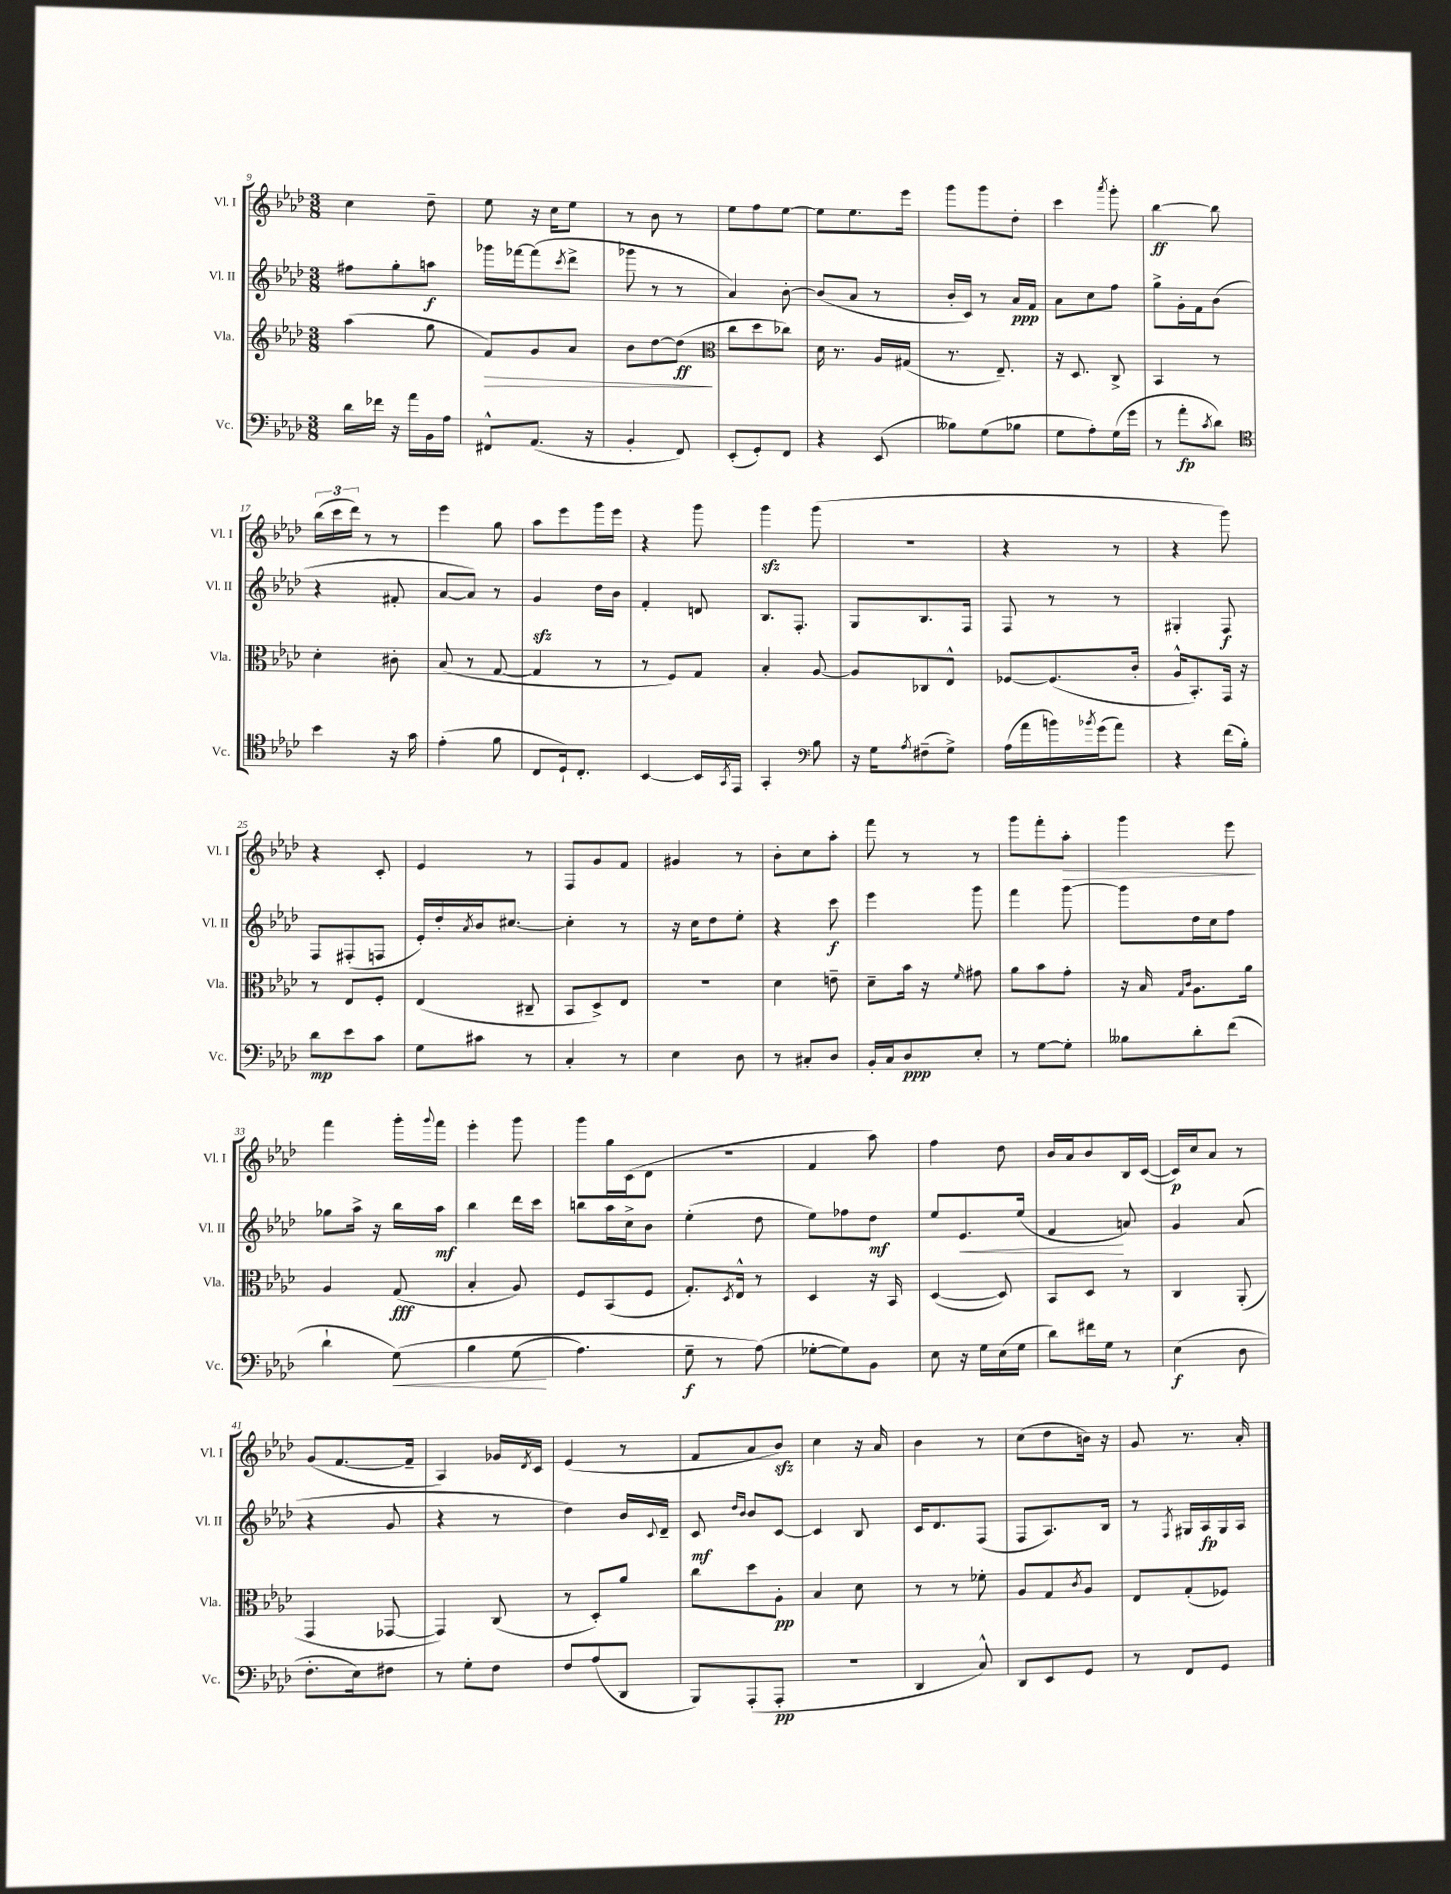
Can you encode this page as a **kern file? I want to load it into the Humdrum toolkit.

**kern	**dynam	**kern	**dynam	**kern	**dynam	**kern	**dynam
*part4	*part4	*part3	*part3	*part2	*part2	*part1	*part1
*staff4	*staff4	*staff3	*staff3	*staff2	*staff2	*staff1	*staff1
*I"Vc.	*	*I"Vla.	*	*I"Vl. II	*	*I"Vl. I	*
*I'Vc.	*	*I'Vla.	*	*I'Vl. II	*	*I'Vl. I	*
*clefF4	*	*clefG2	*	*clefG2	*	*clefG2	*
*k[b-e-a-d-]	*	*k[b-e-a-d-]	*	*k[b-e-a-d-]	*	*k[b-e-a-d-]	*
*M3/8	*	*M3/8	*	*M3/8	*	*M3/8	*
=9	=9	=9	=9	=9	=9	=9	=9
16d-\LL	.	(4aa-\	.	8ff#X\L	.	4cc\	.
16f-X\JJ	.	.	.	.	.	.	.
16r	.	.	.	8gg'\	.	.	.
16a-\LL	.	.	.	.	.	.	.
16BB-\	.	8gg\	.	8aan\J	f	8dd-~\	.
16A-\JJ	.	.	.	.	.	.	.
=10	=10	=10	=10	=10	=10	=10	=10
!	!	!	!LO:HP:b	!	!	!	!
8FF#X^^/L	.	8f/L)	>	16ggg-X\LL	.	8ee-\	.
.	.	.	.	[16fff-X\J	.	.	.
(8.AA-/J	.	8g/	.	(8fff-\]	.	16r	.
.	.	.	.	.	.	16cc\KL	.
.	.	.	.	8qccc/	.	.	.
.	.	8a-/J	.	8ddd-^\J	.	8ee-\J	.
16r	.	.	.	.	.	.	.
=11	=11	=11	=11	=11	=11	=11	=11
4BB-'/	.	8b-\L	.	8ggg-X\	.	8r	.
.	.	[8dd-\	.	8r	.	8b-\	.
8FF/)	.	(8dd-\J]	ff	8r	.	8r	.
.	.	.	]	.	.	.	.
=12	=12	=12	=12	=12	=12	=12	=12
*	*	*clefC3	*	*	*	*	*
(8EE-'/L	.	8cc\L	.	4a-/)	.	8ee-\L	.
8GG'/)	.	8dd-\	.	.	.	8ff\	.
8FF/J	.	8cc-X\J)	.	[8b-'\	.	[8ee-\J	.
=13	=13	=13	=13	=13	=13	=13	=13
4r	.	16d-\	.	(8b-/L]	.	8ee-\L]	.
.	.	8.r	.	.	.	.	.
.	.	.	.	8a-/J	.	8.ee-\	.
(8EE-/	.	16A-/LL	.	8r	.	.	.
.	.	(16G#X/JJ	.	.	.	16eee-\Jk	.
=14	=14	=14	=14	=14	=14	=14	=14
8B--X\L)	.	8.r	.	16b-'/LL	.	8ggg\L	.
.	.	.	.	16c/JJ)	.	.	.
(8G\	.	.	.	8r	.	8ggg\	.
.	.	8.E-~/)	.	.	.	.	.
8B-X\J	.	.	.	16a-/LL	ppp	8dd-'\J	.
.	.	.	.	16f/JJ	.	.	.
=15	=15	=15	=15	=15	=15	=15	=15
8G\L	.	16r	.	8a-\L	.	4ccc\	.
.	.	8.D-/	.	.	.	.	.
8A-'\)	.	.	.	8cc\	.	.	.
.	.	.	.	.	.	8qaaa-/	.
(16G\L	.	8C^/	.	8ff\J	.	8ggg'\	.
16g\JJ	.	.	.	.	.	.	.
=16	=16	=16	=16	=16	=16	=16	=16
8r	.	4BB-/	.	8gg^\L	.	[4bb-\	ff
8a-'\L	fp	.	.	16g'\L	.	.	.
.	.	.	.	16f\J	.	.	.
8qc/	.	.	.	.	.	.	.
8d-\J)	.	8r	.	(8b-\J	.	8bb-\]	.
!!LO:LB:g=z
=17	=17	=17	=17	=17	=17	=17	=17
*clefC4	*	*	*	*	*	*	*
4b-\	.	4d-'\	.	4r	.	(24bb-\LL	.
.	.	.	.	.	.	24ccc\	.
.	.	.	.	.	.	24ddd-\JJ)	.
.	.	.	.	.	.	8r	.
16r	.	8c#X'\	.	8f#X'/	.	8r	.
16g\	.	.	.	.	.	.	.
=18	=18	=18	=18	=18	=18	=18	=18
(4e-'\	.	(8B-/	.	[8a-/L	.	4eee-\	.
.	.	8r	.	8a-/J])	.	.	.
8f\	.	[8G/	.	8r	.	8gg\	.
=19	=19	=19	=19	=19	=19	=19	=19
8C/L	.	4G/]	.	4gzz/	.	8aa-\L	.
16D-`/k)	.	.	.	.	.	8eee-\	.
8.C'/J	.	.	.	.	.	.	.
.	.	8r	.	16dd-\LL	.	16ggg\L	.
.	.	.	.	16b-\JJ	.	16eee-\JJ	.
=20	=20	=20	=20	=20	=20	=20	=20
[4BB-/	.	8r	.	4f'/	.	4r	.
.	.	8F/L)	.	.	.	.	.
16BB-/LL]	.	8G/J	.	8dn/	.	8ggg\	.
8qGG/	.	.	.	.	.	.	.
16EE-/JJ	.	.	.	.	.	.	.
=21	=21	=21	=21	=21	=21	=21	=21
4GG'/	.	4B-'/	.	8.B-/L	.	4gggzz\	.
.	.	.	.	8.F'/J	.	.	.
*clefF4	*	*	*	*	*	*	*
8B-\	.	[8A-/	.	.	.	(8ggg\	.
=22	=22	=22	=22	=22	=22	=22	=22
16r	.	8A-/L]	.	8G/L	.	4.r	.
16G\KL	.	.	.	.	.	.	.
8qA-/	.	.	.	.	.	.	.
(8F#X~\	.	8C-X/	.	8.B-/	.	.	.
8G^\J)	.	8E-^^/J	.	.	.	.	.
.	.	.	.	16F/Jk	.	.	.
=23	=23	=23	=23	=23	=23	=23	=23
(16A-\LL	.	[8F-X/L	.	8F/	.	4r	.
16a-\	.	.	.	.	.	.	.
16bn\)	.	(8.F-/]	.	8r	.	.	.
8qb-X/	.	.	.	.	.	.	.
(16g\J	.	.	.	.	.	.	.
8a-\J)	.	.	.	8r	.	8r	.
.	.	16c'/Jk	.	.	.	.	.
=24	=24	=24	=24	=24	=24	=24	=24
4r	.	16A-^^/KL	.	4G#X'/	.	4r	.
.	.	8.BB-'/)	.	.	.	.	.
(16f\LL	.	16GG/Jk	.	8F/	f	8ggg\)	.
16B-'\JJ)	.	16r	.	.	.	.	.
!!LO:LB:g=z
=25	=25	=25	=25	=25	=25	=25	=25
8d-\L	mp	8r	.	8F/L	.	4r	.
8e-\	.	8E-/L	.	(8F#X'/	.	.	.
8c\J	.	8F'/J	.	8Fn/J	.	8c'/	.
=26	=26	=26	=26	=26	=26	=26	=26
8G\L	.	(4E-/	.	16e-'/LL)	.	4e-/	.
.	.	.	.	16dd-'/	.	.	.
.	.	.	.	8qa-/	.	.	.
8c#X\J	.	.	.	16b-/J	.	.	.
.	.	.	.	[8.cc#X/J	.	.	.
8r	.	8C#X~/	.	.	.	8r	.
=27	=27	=27	=27	=27	=27	=27	=27
4C'/	.	8BB-/L	.	4cc#'\]	.	8F/L	.
.	.	8D-^/)	.	.	.	8g/	.
8r	.	8E-/J	.	8r	.	8f/J	.
=28	=28	=28	=28	=28	=28	=28	=28
4E-\	.	4.r	.	16r	.	4g#X/	.
.	.	.	.	16cc\KL	.	.	.
.	.	.	.	8dd-\	.	.	.
8D-\	.	.	.	8ee-'\J	.	8r	.
=29	=29	=29	=29	=29	=29	=29	=29
8r	.	4d-\	.	4r	.	8b-'\L	.
8C#X'/L	.	.	.	.	.	8cc\	.
8D-/J	.	8en~\	.	8ccc\	f	8aa-'\J	.
=30	=30	=30	=30	=30	=30	=30	=30
16BB-'/LL	.	8d-~\L	.	4eee-\	.	8fff\	.
16C/J	.	.	.	.	.	.	.
8D-/	ppp	16b-\Jk	.	.	.	8r	.
.	.	16r	.	.	.	.	.
.	.	16qqf/	.	.	.	.	.
8E-'/J	.	8g#X\	.	8ggg\	.	8r	.
=31	=31	=31	=31	=31	=31	=31	=31
8r	.	8a-\L	.	4fff\	.	8ggg\L	.
[8G\L	.	8b-\	.	.	.	8fff'\	.
!	!	!	!	!	!	!	!LO:HP:b
8G'\J]	.	8g'\J	.	[8ggg\	.	8aa-'\J	>
=32	=32	=32	=32	=32	=32	=32	=32
8B--X\L	.	16r	.	8ggg\L]	.	4ggg\	.
.	.	16B-/	.	.	.	.	.
.	.	16qqG/LL	.	.	.	.	.
.	.	16qqc/JJ	.	.	.	.	.
8d-'\	.	8.A-\L	.	16dd-\L	.	.	.
.	.	.	.	16cc\J	.	.	.
(8f\J	.	.	.	8ff\J	.	8eee-\	.
.	.	16a-\Jk	.	.	.	.	.
.	.	.	.	.	.	.	]
!!LO:LB:g=z
=33	=33	=33	=33	=33	=33	=33	=33
4d-`\	.	4A-/	.	8gg-X\L	.	4fff\	.
.	.	.	.	16aa-^\Jk	.	.	.
.	.	.	.	16r	.	.	.
!	!LO:HP:b	!	!	!	!	!	!
(8G\)	<	(8G/	fff	16bb-\LL	.	16ggg'\LL	.
.	.	.	.	.	.	8qqggg/	.
.	.	.	.	16aa-\JJ	mf	16fff\JJ	.
=34	=34	=34	=34	=34	=34	=34	=34
4B-\	.	4B-'/	.	4bb-\	.	4eee-'\	.
(8G\	.	8A-/)	.	16ddd-\LL	.	8ggg\	.
.	.	.	.	16ccc\JJ	.	.	.
.	[	.	.	.	.	.	.
=35	=35	=35	=35	=35	=35	=35	=35
4.A-\)	.	8F/L	.	8bbn\L	.	8ggg\L	.
.	.	(8BB-/	.	16aa-\L	.	16gg\L	.
.	.	.	.	16cc^\J	.	(16c\J	.
.	.	8F/J	.	8b-\J	.	8d-\J	.
=36	=36	=36	=36	=36	=36	=36	=36
8G~\	f	8.G'/L)	.	(4ee-'\	.	4.r	.
8r	.	.	.	.	.	.	.
.	.	8qD-/	.	.	.	.	.
.	.	16E-^^/Jk	.	.	.	.	.
(8A-\)	.	8r	.	8dd-\	.	.	.
=37	=37	=37	=37	=37	=37	=37	=37
[8G-X'\L	.	4D-/	.	8ee-\L)	.	4f/	.
8G-\])	.	.	.	8ff-X\	.	.	.
8BB-\J	.	16r	.	8dd-\J	mf	8aa-\)	.
.	.	16BB-/	.	.	.	.	.
=38	=38	=38	=38	=38	=38	=38	=38
8E-\	.	([4D-/	.	8ee-/L	.	4ff\	.
!	!	!	!	!	!LO:HP:b	!	!
16r	.	.	.	8.e-/	<	.	.
16G\LL	.	.	.	.	.	.	.
(16E-\	.	8D-/])	.	.	.	8dd-\	.
16G\JJ	.	.	.	(16ee-/Jk	.	.	.
=39	=39	=39	=39	=39	=39	=39	=39
8d-\L)	.	8BB-/L	.	4f/	.	16b-/LL	.
.	.	.	.	.	.	16a-/J	.
16f#X\L	.	8D-/J	.	.	.	8b-/	.
16G\JJ	.	.	.	.	.	.	.
8r	.	8r	.	8an/)	[	16B-/L	.
.	.	.	.	.	.	([16c/JJ	.
=40	=40	=40	=40	=40	=40	=40	=40
(4E-\	f	4C/	.	4g/	.	16c/LL])	p
.	.	.	.	.	.	16cc/J	.
.	.	.	.	.	.	8a-/J	.
8D-\	.	(8AA-'/	.	(8a-/	.	8r	.
!!LO:LB:g=z
=41	=41	=41	=41	=41	=41	=41	=41
8.F'\L	.	4GG/	.	4r	.	(8g/L	.
.	.	.	.	.	.	[8.f/	.
16E-\k)	.	.	.	.	.	.	.
8F#X\J	.	[8GG-X/	.	8g/	.	.	.
.	.	.	.	.	.	16f~/Jk]	.
=42	=42	=42	=42	=42	=42	=42	=42
8r	.	4GG-/])	.	4r	.	4A-/)	.
8G'\L	.	.	.	.	.	.	.
8F\J	.	(8C/	.	8r	.	16g-X/LL	.
.	.	.	.	.	.	8qd-/	.
.	.	.	.	.	.	16c/JJ	.
=43	=43	=43	=43	=43	=43	=43	=43
8F/L	.	8r	.	4dd-\)	.	(4e-/	.
(8A-/	.	8D-'/L)	.	.	.	.	.
8DD-/J	.	8a-/J	.	16b-/LL	.	8r	.
.	.	.	.	8qqc/	.	.	.
.	.	.	.	16d-~/JJ	.	.	.
=44	=44	=44	=44	=44	=44	=44	=44
8BBB-/L)	.	8cc\L	.	8c/	mf	8f/L	.
.	.	.	.	16qqdd-/LL	.	.	.
.	.	.	.	16qqb-/JJ	.	.	.
(8AAA-'/	.	8dd-\	.	8b-/L	.	8a-/	.
8AAA-'/J	pp	8A-'\J	pp	[8c/J	.	8b-zz/J)	.
=45	=45	=45	=45	=45	=45	=45	=45
4.r	.	4B-/	.	4c/]	.	4cc\	.
.	.	8d-\	.	8B-/	.	16r	.
.	.	.	.	.	.	16a-/	.
=46	=46	=46	=46	=46	=46	=46	=46
4DD-/	.	8r	.	16c/KL	.	4b-\	.
.	.	.	.	8.d-/	.	.	.
.	.	8r	.	.	.	.	.
8C^^/)	.	8f-X'\	.	(8F/J	.	8r	.
=47	=47	=47	=47	=47	=47	=47	=47
8DD-/L	.	8A-/L	.	8F/L	.	(8cc\L	.
8EE-/	.	8G/	.	8.A-/)	.	8dd-\	.
.	.	8qc/	.	.	.	.	.
8GG/J	.	8A-/J	.	.	.	16bn\Jk)	.
.	.	.	.	16B-/Jk	.	16r	.
=48	=48	=48	=48	=48	=48	=48	=48
8r	.	8E-/L	.	8r	.	8g/	.
.	.	.	.	8qF/	.	.	.
8FF/L	.	(8G'/	.	16G#X/LL	.	8.r	.
.	.	.	.	16A-/	fp	.	.
8GG/J	.	8F-X/J)	.	16G#/	.	.	.
.	.	.	.	16A-/JJ	.	16a-'/	.
==	==	==	==	==	==	==	==
*-	*-	*-	*-	*-	*-	*-	*-
